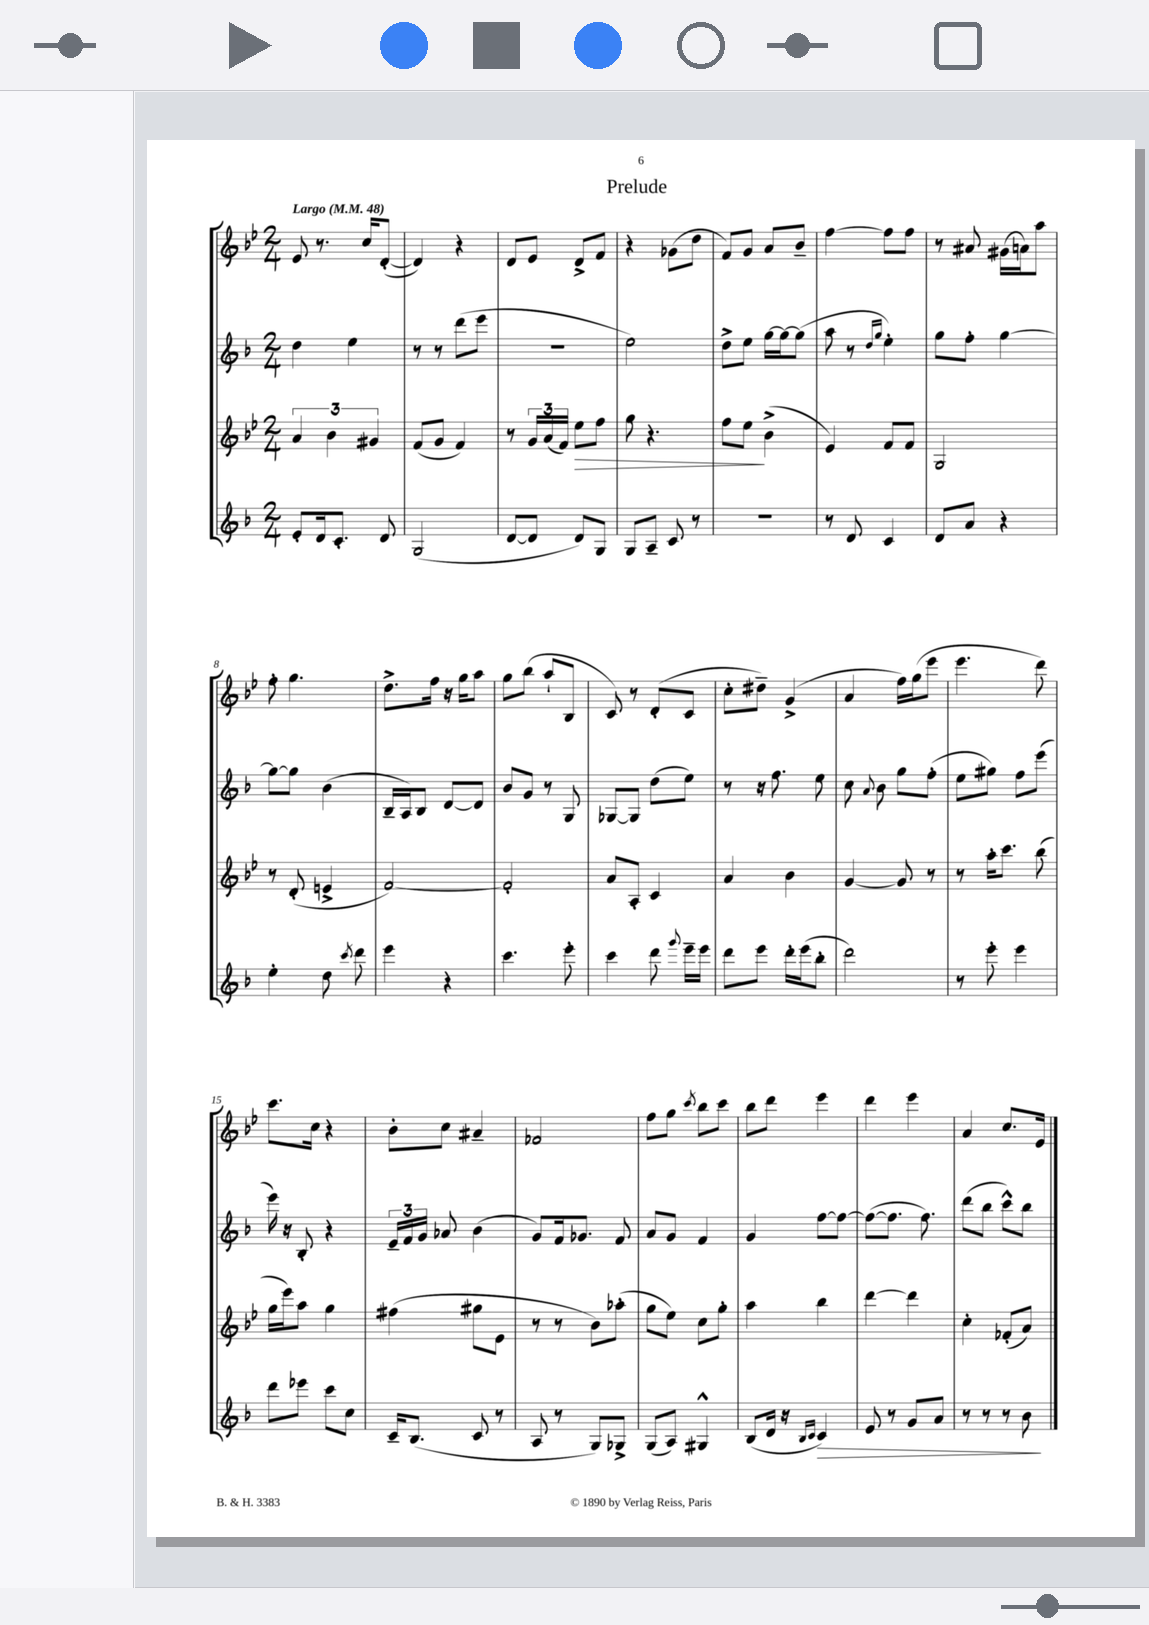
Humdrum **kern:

**kern	**kern	**kern	**kern
*staff4	*staff3	*staff2	*staff1
*clefG2	*clefG2	*clefG2	*clefG2
*k[b-]	*k[b-e-]	*k[b-]	*k[b-e-]
*M2/4	*M2/4	*M2/4	*M2/4
*MM48	*MM48	*MM48	*MM48
8e'	6a	4dd	8e-
16d	.	.	8.r
.	6b-	.	.
8.c'	.	.	.
.	.	4ee	.
.	.	.	16cc
.	6g#	.	.
8d	.	.	([8d'
=	=	=	=
(2G	(8f	8r	4d])
.	8g	8r	.
.	4f)	(8ddd	4r
.	.	8eee	.
=	=	=	=
[8d	8r	2r	8d
8d]	24g	.	8e-
.	(24a	.	.
.	24f)	.	.
8d)	8ee-	.	8d^
8G	8ff	.	8f
=	=	=	=
8G	8gg	2ee)	4r
8A~	4.r	.	.
8c	.	.	(8g-
8r	.	.	8dd
=	=	=	=
2r	8ff	8dd^	8f)
.	8ee-	8ee	8g
.	(4b-^	[16gg	8a
.	.	16gg_	.
.	.	(8gg]	8b-~
=	=	=	=
8r	4e-)	8aa	[4ff
8d	.	8r	.
.	.	16qqdd	.
.	.	16qqgg	.
4c	8f	4ee')	8ff]
.	8f	.	8ff
=	=	=	=
8d	2G	8gg	8r
8a	.	8ff'	8a#
4r	.	[4gg	(16g#
.	.	.	16a)
.	.	.	8aa
=	=	=	=
4ee'	8r	8gg_	8ff'
.	(8d'	8gg]	4.gg
8dd	4e^	(4b-	.
8qccc	.	.	.
8ddd	.	.	.
=	=	=	=
4eee	[2f)	16B-~	8.dd^
.	.	16A)	.
.	.	8B-	.
.	.	.	16ff
4r	.	[8d	16r
.	.	.	16gg
.	.	8d]	8aa
=	=	=	=
4.ccc	2f']	8b-	8gg
.	.	8g	(8bb-
.	.	8r	8aa`
8eee'	.	8G	8B-
=	=	=	=
4ccc	8a	[8G-	8c)
.	8A'	8G-]	8r
8ddd	4c	(8dd	(8d'
8qqggg	.	.	.
16eee~	.	8ee)	8c
16eee	.	.	.
=	=	=	=
8ddd	4a	8r	8cc'
8eee	.	16r	8dd#~)
.	.	8.ff	.
16ddd'	4b-	.	(4g^
(16eee	.	.	.
8bb-'	.	8ee	.
=	=	=	=
2ddd)	[4g	8cc	4a
.	.	8qqa	.
.	.	8b-	.
.	8g]	8gg	16ff)
.	.	.	(16gg
.	8r	(8ff'	8eee-
=	=	=	=
8r	8r	8ee	4.eee-
8eee'	16aa'	8gg#)	.
.	8.ccc	.	.
4eee	.	8ff	.
.	(8bb-	(8eee	8ddd)
=	=	=	=
8ddd	16gg	16eee)	8.ccc
.	16eee-)	16r	.
8eee-	8aa	8B-'	.
.	.	.	16cc
8ccc	4gg	4r	4r
8cc	.	.	.
=	=	=	=
16c~	(4ff#	24e~	8b-'
.	.	24f	.
(8.B-	.	.	.
.	.	24g	.
.	.	8a-	8cc
8c	8gg#	(4b-	4a#~
8r	8e-	.	.
=	=	=	=
8A	8r	8g)	2f-
8r	8r	16f	.
.	.	8.g-	.
8G)	8b-)	.	.
8G-^	(8aa-'	8f	.
=	=	=	=
(8G	8gg	8a	8ff
8A)	8ee-)	8g	8gg
.	.	.	8qccc
4G#^^	8cc	4f	8bb-
.	8gg'	.	8ccc
=	=	=	=
(8B-	4aa	4g	8bb-
16d	.	.	8ddd
16r	.	.	.
16qqB-	.	.	.
16qqc	.	.	.
4c)	4bb-	[8ff	4eee-
.	.	8ff_	.
=	=	=	=
8e	[4ddd	(8ff_	4ddd
8r	.	8.ff]	.
8g	4ddd]	.	4eee-
.	.	8.ff)	.
8a	.	.	.
=	=	=	=
8r	4cc'	(8ddd	4a
8r	.	8bb-	.
8r	(8f-'	8ccc^^)	8.cc
8b-	8a)	8bb-	.
.	.	.	16e-
==	==	==	==
*-	*-	*-	*-
